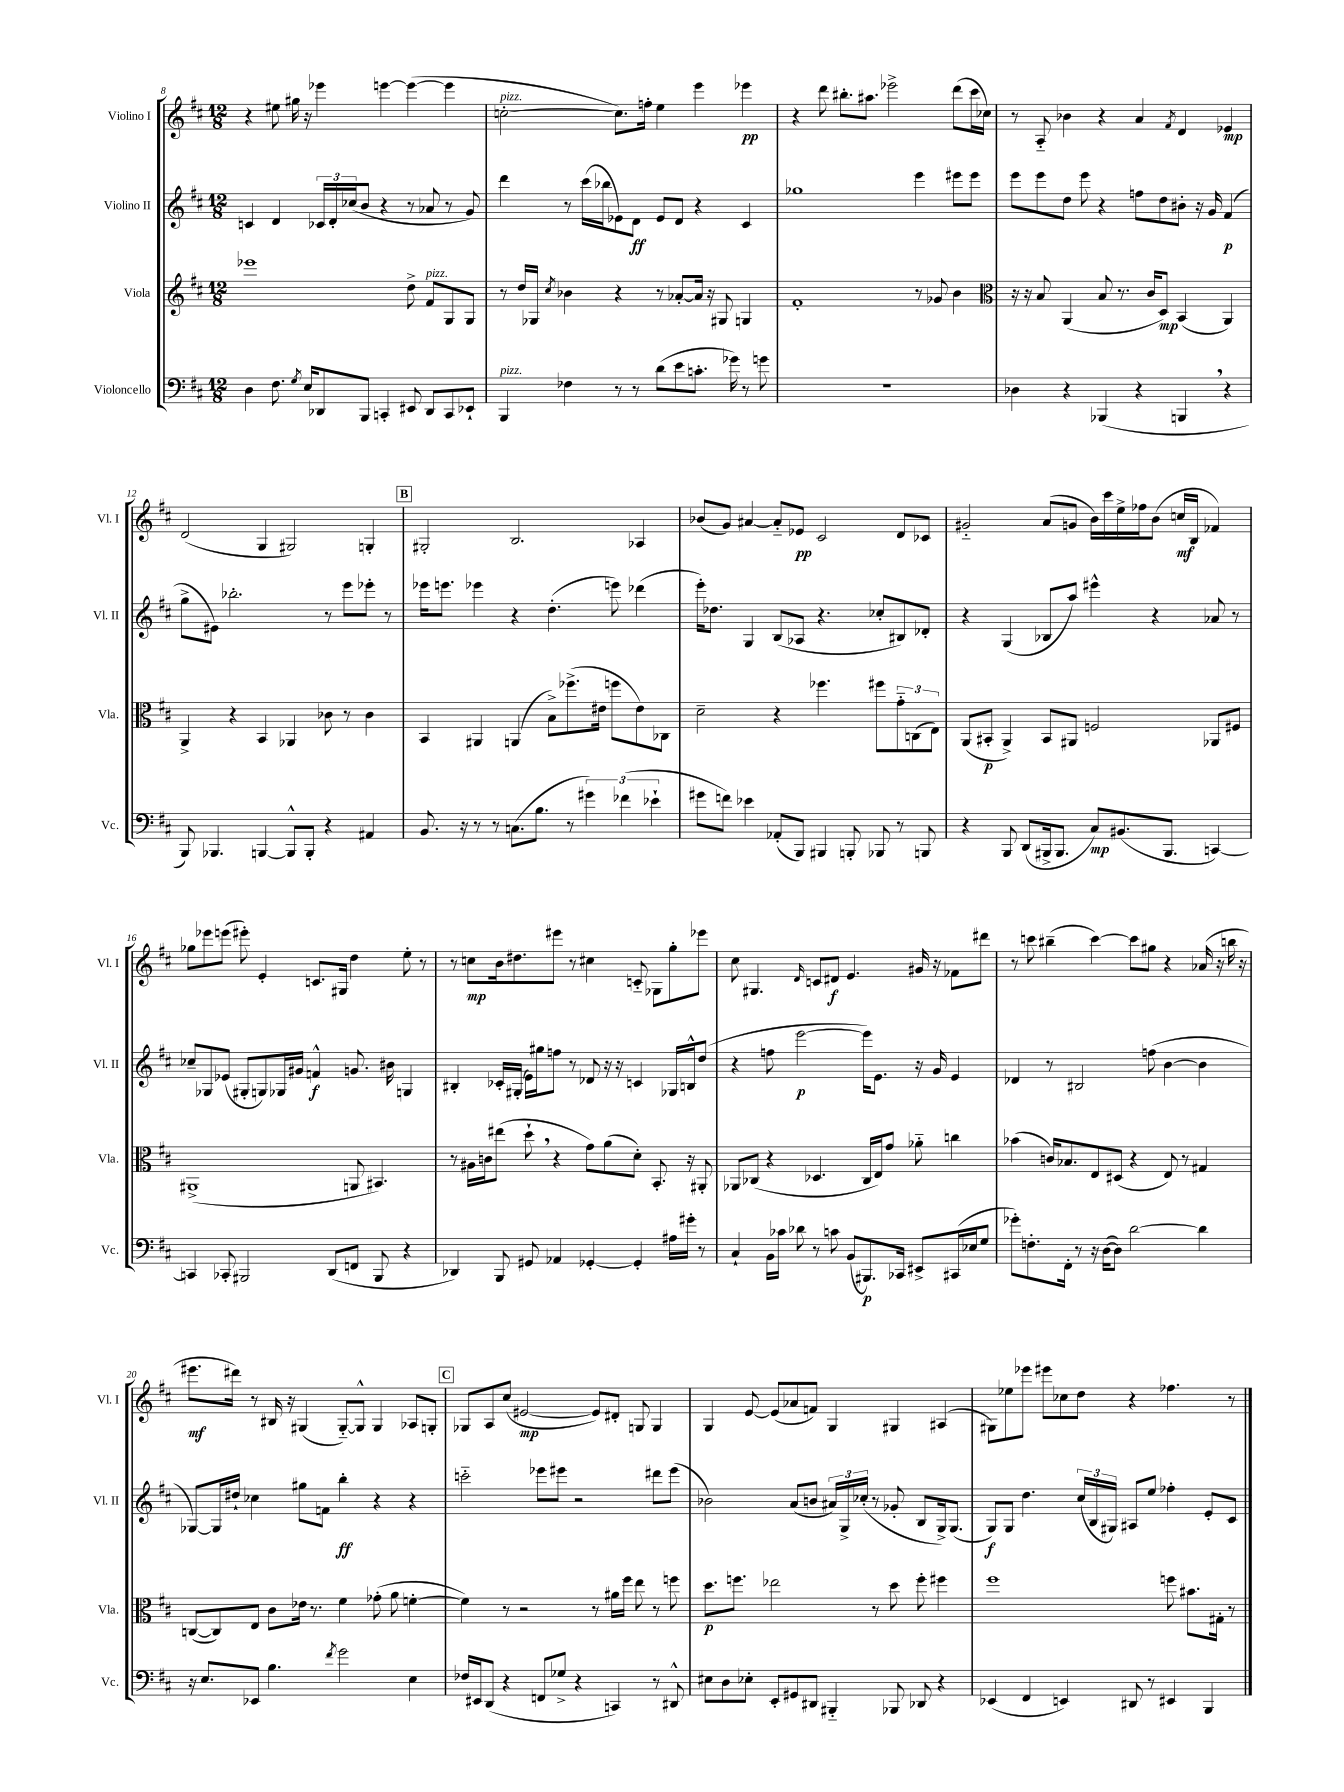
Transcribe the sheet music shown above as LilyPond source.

<<
\new StaffGroup <<
\new Staff = "s0" \with { instrumentName = "Violino I" shortInstrumentName = "Vl. I" } {
    \clef treble \key d \major \numericTimeSignature \time 12/8
    r4 eis''8 gis''16 r16 ees'''4 e'''4~ e'''4~( e'''4 |
    c''2~-.^\markup { \italic "pizz." } c''8.) f''16-. e''4 e'''4 ees'''4\pp |
    r4 d'''8 bis''8.-. ais''8. ees'''2-> d'''8( cis'''16 ces''16) |
    r8 a8-_ bes'4 r4 a'4 \acciaccatura { fis'8 } d'4 ees'4\mp |
    d'2( g4 gis2) g4-. |
    \mark \markup { \box "B" } gis2-. b2. aes4 |
    bes'8( g'8) ais'4~ ais'8-_ ees'8\pp cis'2 d'8 ces'8 |
    gis'2-_ a'8( g'8 b'16) cis'''16 e''16-> fes''16 b'8( c''16\mf b16 fes'4) |
    ges''8 ees'''8 e'''8( eis'''8-.) e'4-. c'8. gis16 d''4 e''8-. r8 |
    r8 c''8\mp b'16 dis''8. eis'''8 r8 cis''4 c'8-_ ges8 g''8-. ees'''8 |
    cis''8 gis4. \grace { d'16 } c'8 dis'8\f e'4. gis'16 r16 fes'8 dis'''8 |
    r8 c'''8 bis''4--( c'''4~) c'''8 gis''8 r4 aes'16( r16 b''16 r16 |
    eis'''8.\mf dis'''16) r8 bis16 r16 gis4( gis8~-_) gis8-^ gis4 aes8 g8-. |
    \mark \markup { \box "C" } ges8 a8 cis''8( eis'2~\mp eis'8) dis'8-. g8 g4 |
    g4 e'8~ e'8( aes'8 f'8) g4 gis4 ais4( |
    gis8) ees''8 ees'''8 eis'''8 ces''8 d''8 r4 fes''4. r8 \bar "|." |
}
\new Staff = "s1" \with { instrumentName = "Violino II" shortInstrumentName = "Vl. II" } {
    \clef treble \key d \major \numericTimeSignature \time 12/8
    c'4 d'4 \tuplet 3/2 { ces'16 d'16-. ces''16( } b'8 r4 r8 aes'8 r8 g'8) |
    d'''4 r8 cis'''16( bes''16 ees'8) d'8\ff ees'8 d'8 r4 cis'4 |
    ges''1 e'''4 eis'''8 eis'''8 |
    e'''8 e'''8 d''8 e'''8 r4 f''8 d''8 bis'8-. r16 g'16 fis'4\p( |
    g''8-> eis'8) bes''2.-. r8 e'''8 ees'''8-. r8 |
    \mark \markup { \box "B" } ees'''16 e'''8. ees'''4 r4 d''4.-.( e'''8) des'''4( |
    e'''16-.) des''8. g4 b8( aes8 r4. ces''8-. bis8) des'8-. |
    r4 g4( bes8 a''8) eis'''4-^ r4 aes'8 r8 |
    ces''8-- ges8 ees'8( gis8-. g8) ges16 gis'16 f'4-^\f g'8. bis'16 g4 |
    bis4-. ces'16-. gis16-.( e'16) gis''16 f''8 r8 des'8 r16 r16 c'4 ges16 b16-^ d''8( |
    r4 f''8 e'''2~\p e'''16) e'8. r16 g'16 e'4 |
    des'4 r8 bis2 f''8( b'4~ b'4 |
    ges8~) ges16 dis''16-! ces''4 gis''8 f'8 b''4-.\ff r4 r4 |
    \mark \markup { \box "C" } c'''2-_ ees'''8 eis'''8 r2 dis'''8 eis'''8( |
    bes'2) a'8( b'8 \tuplet 3/2 { ais'16) g16-> ces''16-.( } r8 ges'8-. b8 g16->) g8.( |
    g8\f) g8 d''4. \tuplet 3/2 { cis''16( b16 gis16) } ais8 e''8 fes''4-. e'8-. cis'8 \bar "|." |
}
\new Staff = "s2" \with { instrumentName = "Viola" shortInstrumentName = "Vla." } {
    \clef treble \key d \major \numericTimeSignature \time 12/8
    ees'''1 d''8-> fis'8^\markup { \italic "pizz." } g8 g8 |
    r8 d''16 ges16 \acciaccatura { cis''8 } bes'4 r4 r8 aes'8~-. aes'16 r16 gis8 g4 |
    fis'1-. r8 ges'8 b'4 |
    \clef alto r16 r16 b8 a,4( b8 r8. cis'16 d8\mp) b,4( a,4) |
    a,4-> r4 b,4 aes,4 ces'8 r8 ces'4 |
    \mark \markup { \box "B" } b,4 ais,4 a,4( b8->) fes''8.->( eis'16 f''8 eis'8) ces8 |
    d'2-- r4 fes''4. fis''8 \tuplet 3/2 { g'8-_ c8( e8) } |
    a,8( bis,8-.\p a,4->) bis,8 ais,8 f2 aes,8 fis8 |
    ais,1->( a,8 bis,4.) |
    r8 ais16 c'16 eis''8( d''8-! \breathe r4 g'8) a'8( d'8-.) b,8.-. r16 ais,8-. |
    aes,8 ces8( r4 des4. ces16 e16) g'8 aes'8-_ c''4 |
    bes'4( c'16) bes8. e8 dis8( r4 e8) r8 gis4 |
    c8~( c8) e8 cis'8 ees'16 r8. fis'4 ges'8-.( a'8 f'4~-. |
    \mark \markup { \box "C" } f'4) r8 r2 r8 ais'16 fis''16 e''8 r8 f''8 |
    d''8.\p f''8. ees''2 r8 d''8 f''8-. fis''4 |
    fis''1 f''8 bis'8. gis16-. r8 \bar "|." |
}
\new Staff = "s3" \with { instrumentName = "Violoncello" shortInstrumentName = "Vc." } {
    \clef bass \key d \major \numericTimeSignature \time 12/8
    d4 fis8. \acciaccatura { g8 } e16 des,8 b,,8 c,4-. eis,8 des,8 c,8 ees,8-! |
    b,,4^\markup { \italic "pizz." } fes4 r8 r8 d'8( e'8 c'8.-. ges'16) r8 g'8 |
    R1. |
    des4 r4 bes,,4( r4 b,,4 \breathe r4 |
    b,,8) bes,,4. b,,4~ b,,8-^ b,,8-. r4 ais,4 |
    \mark \markup { \box "B" } b,8. r16 r8 r8 c8.( b8. r8 \tuplet 3/2 { gis'4) fes'4( ees'4-! } |
    gis'8 f'8) ees'4 aes,8-.( b,,8) bis,,4 b,,8-. bes,,8 r8 b,,8 |
    r4 b,,8 d,8( bis,,16-> bis,,8. cis8\mp) bis,8.( bis,,8. c,4~) |
    c,4 ces,8-. bis,,2 d,8( f,8 bis,,8 r4 |
    des,4) b,,8 gis,8 aes,4 ges,4~-. ges,4-. ais16 gis'16-. r8 |
    cis4-! b,16 ces'16 des'8 r8 c'8 b,8( bis,,8.\p) ces,16 eis,8-> cis,16( ees16 g8 |
    ges'8-.) f8.-. fis,16-. r8 r16 d16~( d8) d'2~ d'4 |
    r16 e8. ees,8 b4. \acciaccatura { fis'8 } g'2 e4 |
    \mark \markup { \box "C" } fes16 eis,16 d,8( r4 f,8 ges8-> r4 c,4) r8 dis,8-^ |
    eis8 d8 ees8-. e,8-. gis,8 dis,8 bis,,4-_ bes,,8 des,8 r4 |
    ees,4( fis,4 e,4) dis,8 r8 eis,4 b,,4 \bar "|." |
}
>>
>>
\layout { \context { \Score currentBarNumber = #8 } }
